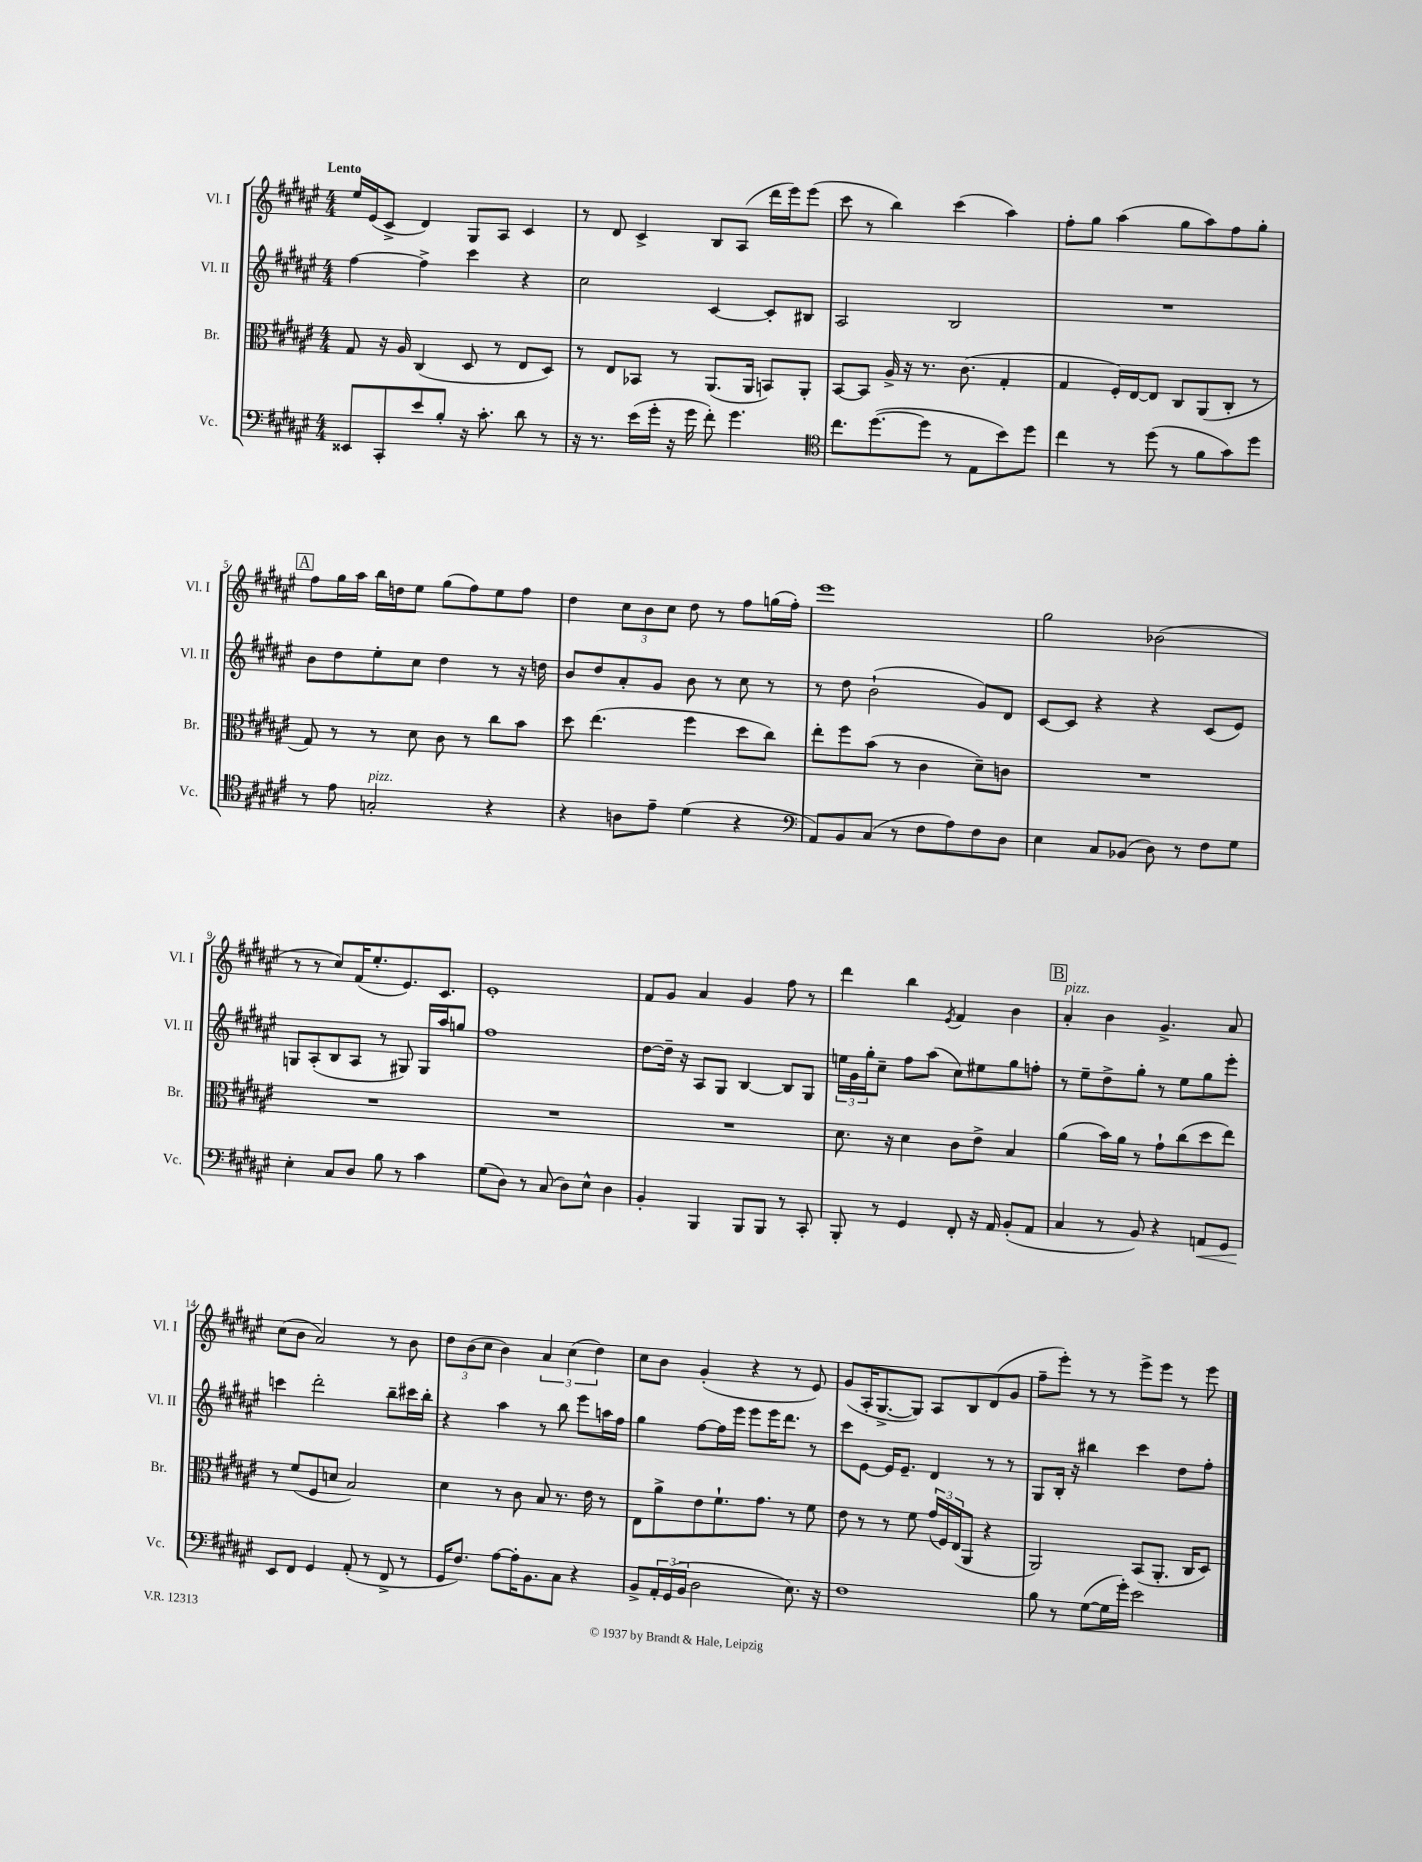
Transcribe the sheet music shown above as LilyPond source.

<<
\new StaffGroup <<
\new Staff = "s0" \with { instrumentName = "Vl. I" shortInstrumentName = "Vl. I" } {
    \clef treble \key fis \major \numericTimeSignature \time 4/4 \tempo "Lento"
    eis''16 eis'16( cis'8-> dis'4) gis8 ais8 cis'4 |
    r8 dis'8 cis'4-> b8 ais8( dis'''16 eis'''16) eis'''8( |
    cis'''8 r8 b''4) cis'''4( ais''4) |
    fis''8-. gis''8 ais''4( gis''8 ais''8) fis''8 gis''8-. |
    \mark \markup { \box "A" } fis''8 gis''16 ais''16 b''16 d''16 eis''8 gis''8( fis''8) eis''8 fis''8 |
    dis''4 \tuplet 3/2 { cis''8 b'8 cis''8 } dis''8 r8 fis''8 g''16( fis''16-.) |
    eis'''1 |
    gis''2 bes'2( |
    r8 r8 cis''8) fis'16( eis''8.-. eis'8.) cis'8. |
    eis'1-. |
    fis'8 gis'8 ais'4 gis'4 fis''8 r8 |
    dis'''4 b''4 \acciaccatura { eis'8 } fis'4 b'4 |
    \mark \markup { \box "B" } ais'4-.^\markup { \italic "pizz." } b'4 gis'4.-> ais'8 |
    cis''8( b'8 ais'2) r8 b'8 |
    \tuplet 3/2 { dis''8 b'8( cis''8 } b'4) \tuplet 3/2 { ais'4 cis''4( dis''4) } |
    cis''8 b'8 gis'4-.( r4 r8 eis'8) |
    gis'8( ais16-. gis8.~-> gis8) ais8 b8 dis'8( gis'8 |
    fis''8-- eis'''8-.) r8 r8 eis'''8-> eis'''8 r8 eis'''8 \bar "|." |
}
\new Staff = "s1" \with { instrumentName = "Vl. II" shortInstrumentName = "Vl. II" } {
    \clef treble \key fis \major \numericTimeSignature \time 4/4
    fis''4~ fis''4-> cis'''4 r4 |
    cis''2 cis'4~ cis'8-. bis8 |
    ais2 b2 |
    R1 |
    \mark \markup { \box "A" } b'8 dis''8 eis''8-. cis''8 dis''4 r8 r16 d''16 |
    b'8 dis''8 ais'8-. gis'8 b'8 r8 cis''8 r8 |
    r8 dis''8 b'2-!( gis'8) dis'8 |
    cis'8~ cis'8 r4 r4 cis'8( eis'8) |
    g8 ais8-.( b8 ais8 r8 gis8) gis16 ais''16 g''8 |
    fis''1 |
    dis''8~ dis''16-- r16 ais8 gis8 b4~ b8 gis8 |
    \tuplet 3/2 { e''16 gis'16 gis''16-. } cis''8-- fis''8 ais''8( cis''8) eis''8 gis''8 f''8-. |
    \mark \markup { \box "B" } r8 eis''8-- dis''8-> gis''8-. r8 eis''8 gis''8 eis'''8-. |
    c'''4 dis'''2-. b''8-- cis'''16 b''16-. |
    r4 ais''4 r8 b''8 eis'''8 a''16 fis''16 |
    gis''4 fis''8~ fis''16 eis'''16 eis'''8 eis'''16 dis'''8. r8 |
    cis'''8 eis'8~ eis'16 eis'8.-- dis'4 r8 r8 |
    gis8 b16-. r16 bis''4 cis'''4 dis''8 fis''8-. \bar "|." |
}
\new Staff = "s2" \with { instrumentName = "Br." shortInstrumentName = "Br." } {
    \clef alto \key fis \major \numericTimeSignature \time 4/4
    gis8 r16 ais16 cis4( dis8 r8 eis8 dis8) |
    r8 eis8 bes,8 r8 ais,8.( ais,16 b,8) ais,8-. |
    b,8~ b,8 ais16-> r16 r8. cis'8.( gis4-. |
    gis4 fis16-.) eis16~ eis8 cis8 ais,8( cis8-. r8 |
    \mark \markup { \box "A" } gis8) r8 r8 dis'8 cis'8 r8 cis''8 b'8 |
    dis''8 eis''4.( fis''4 dis''8 cis''8) |
    eis''8-. fis''8 b'8( r8 cis'4 dis'8--) c'8 |
    R1 |
    R1 |
    R1 |
    R1 |
    dis'8. r16 dis'4 cis'8 eis'8-> b4 |
    \mark \markup { \box "B" } ais'4( b'16) ais'16 r8 gis'8-! cis''8( dis''8 eis''8) |
    r8 fis'8( fis8 d'8 b2) |
    dis'4 r8 cis'8 b8 r8. eis'16 r8 |
    eis8 ais'8-> eis'8 fis'8.-! gis'8. r8 fis'8 |
    eis'8 r8 r8 fis'8 \tuplet 3/2 { gis'16( fis16) eis16( } ais,8 r4 |
    ais,2) b,8( ais,8.-. cis16 dis8) \bar "|." |
}
\new Staff = "s3" \with { instrumentName = "Vc." shortInstrumentName = "Vc." } {
    \clef bass \key fis \major \numericTimeSignature \time 4/4
    eisis,8 cis,8-. eis'8 b8-. r16 cis'8.-. dis'8 r8 |
    r16 r8. eis'16( gis'16-. r16 gis'16 fis'8-.) gis'4. |
    \clef tenor cis''8. dis''8.~( dis''8 r8 eis8 b'8) dis''8 |
    cis''4 r8 dis''8( r8 fis'8 gis'8) dis''8 |
    \mark \markup { \box "A" } r8 eis'8 g2-.^\markup { \italic "pizz." } r4 |
    r4 a8 eis'8-- dis'4( r4 |
    \clef bass ais,8) b,8 cis8( r8 fis8 ais8) fis8 dis8 |
    eis4 cis8 bes,8( dis8) r8 fis8 gis8 |
    eis4-. cis8 dis8 b8 r8 cis'4 |
    gis8( dis8) r8 cis8( dis8) eis8-^ dis4 |
    b,4-. b,,4 b,,8 b,,8 r8 cis,8-. |
    b,,8-. r8 gis,4 fis,8-. r16 ais,16 b,8-.( ais,8 |
    \mark \markup { \box "B" } cis4 r8 b,8) r4 a,8\< gis,8 |
    eis,8\! fis,8 gis,4 ais,8-.( r8 fis,8-> r8 |
    gis,16 fis8.) ais8~ ais16-. b,8. cis8 r4 |
    b,8-> \tuplet 3/2 { ais,16-. gis,16( b,16 } dis2 eis8.) r16 |
    fis1 |
    b8 r8 gis8~( gis16 gis'16-.) eis'2 \bar "|." |
}
>>
>>
